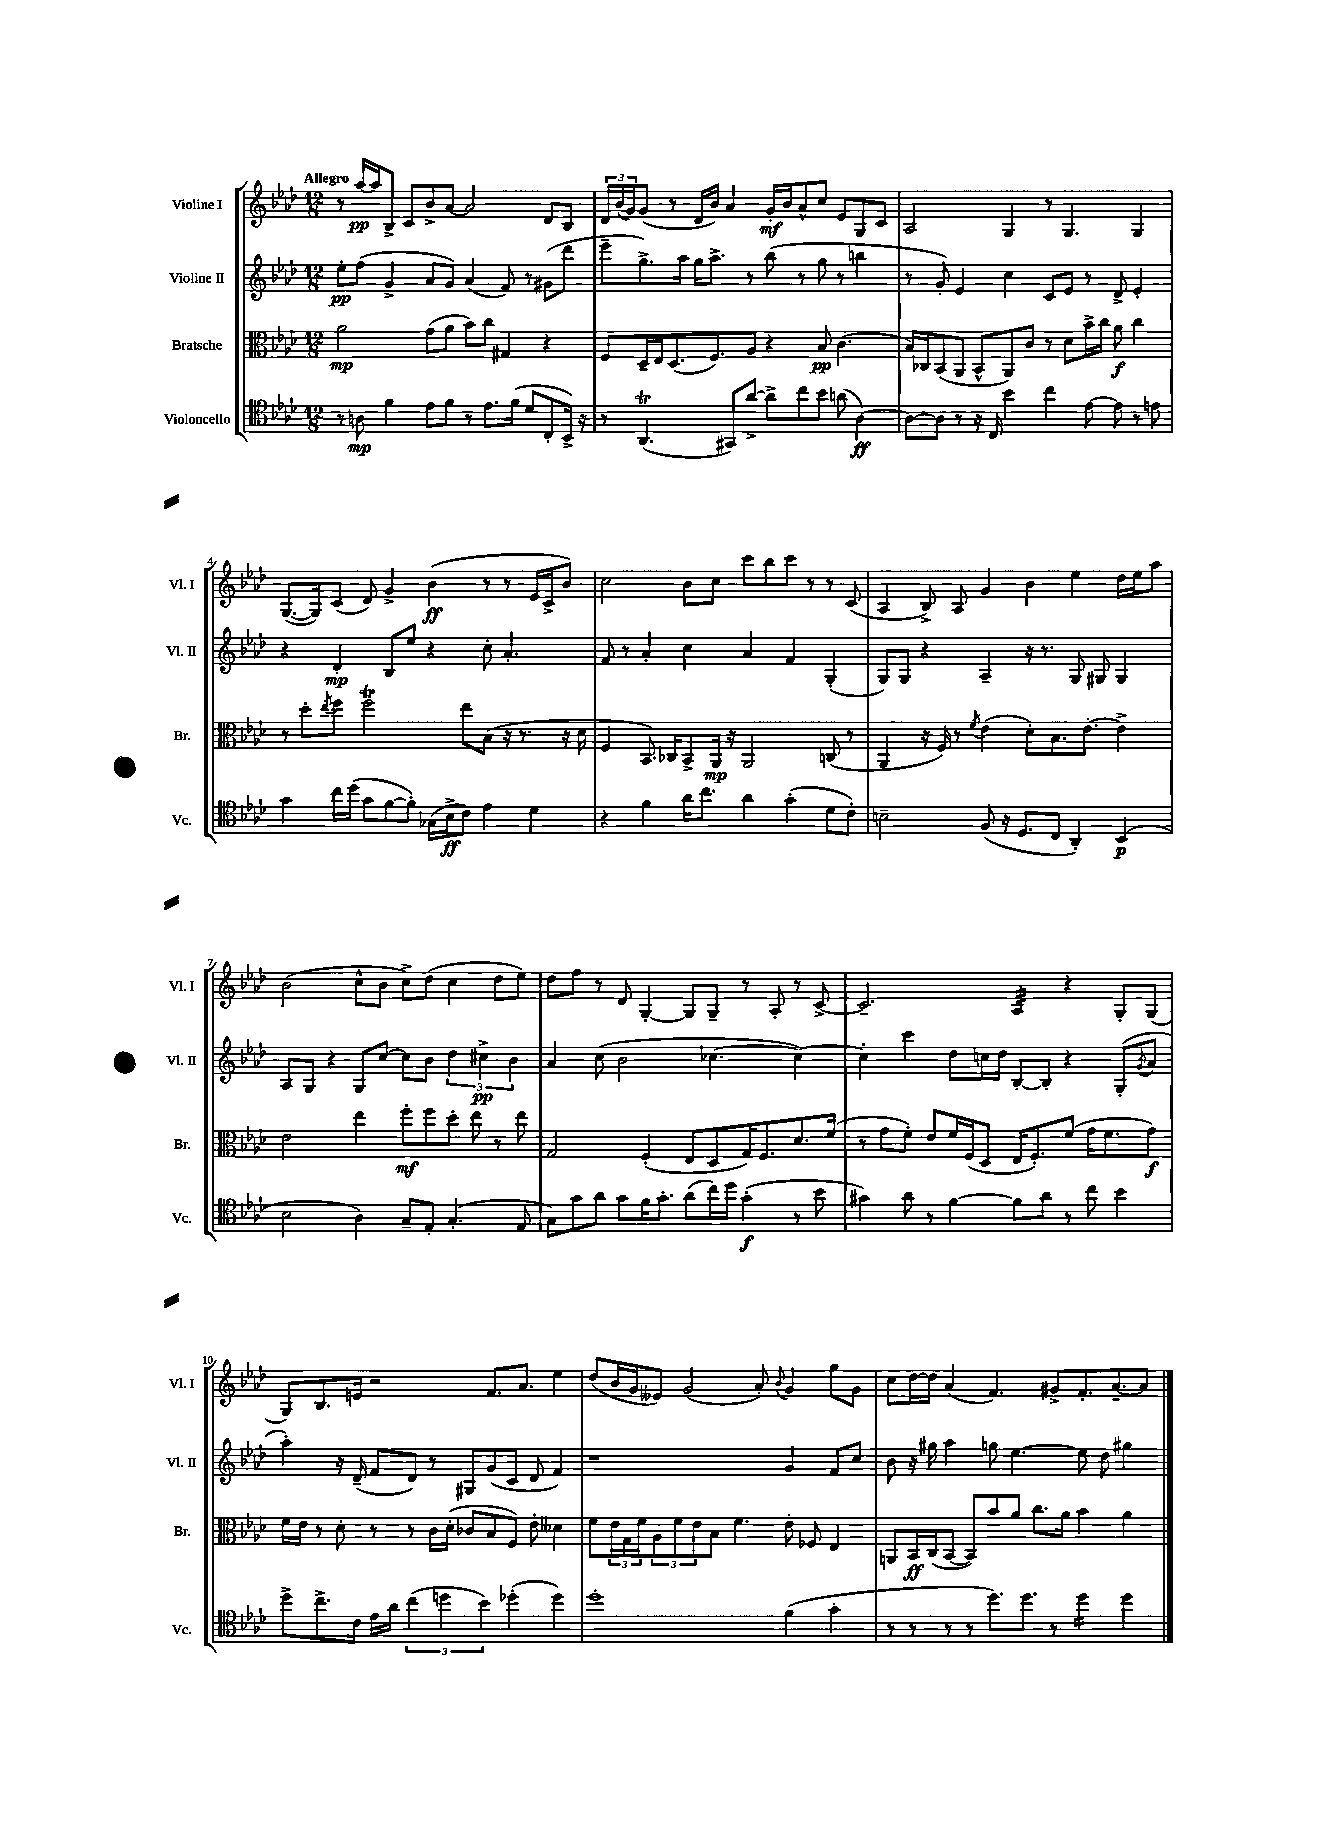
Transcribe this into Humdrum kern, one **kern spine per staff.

**kern	**dynam	**kern	**dynam	**kern	**dynam	**kern	**dynam
*part4	*part4	*part3	*part3	*part2	*part2	*part1	*part1
*staff4	*staff4	*staff3	*staff3	*staff2	*staff2	*staff1	*staff1
*I"Violoncello	*	*I"Bratsche	*	*I"Violine II	*	*I"Violine I	*
*I'Vc.	*	*I'Br.	*	*I'Vl. II	*	*I'Vl. I	*
*clefC4	*	*clefC3	*	*clefG2	*	*clefG2	*
*k[b-e-a-d-]	*	*k[b-e-a-d-]	*	*k[b-e-a-d-]	*	*k[b-e-a-d-]	*
*M12/8	*	*M12/8	*	*M12/8	*	*M12/8	*
=1	=1	=1	=1	=1	=1	=1	=1
!	!	!	!	!	!	!LO:TX:a:B:t=Allegro	!
8r	.	2a-\	mp	8ee-'\L	pp	8r	.
8An\	mp	.	.	(8ff\J	.	[16aa-/LL	pp
.	.	.	.	.	.	16aa-/J]	.
4f\	.	.	.	4g^/	.	8B-^/J	.
.	.	.	.	.	.	8c/L	.
8e-\L	.	(8g\L	.	8a-/L	.	8b-^/	.
8f\J	.	8a-\J	.	8g/J)	.	[8a-/J	.
8r	.	8b-\L)	.	(4a-/	.	2a-/]	.
8.e-\L	.	8cc\J	.	.	.	.	.
.	.	4G#X/	.	8f/)	.	.	.
(16f\Jk	.	.	.	.	.	.	.
8d-/L	.	.	.	8r	.	.	.
8C'/	.	4r	.	(8g#X\L	.	8d-/L	.
16BB-^/Jk)	.	.	.	8ddd-\J	.	8B-/J	.
16r	.	.	.	.	.	.	.
=2	=2	=2	=2	=2	=2	=2	=2
8r	.	8F/L	.	8eee-~\L	.	24d-/LL	.
.	.	.	.	.	.	(24b-/	.
.	.	.	.	.	.	24g/J)	.
(4.AA-T/	.	16D-~/L	.	8.gg^\)	.	(8g/J	.
.	.	16E-/J	.	.	.	.	.
.	.	(8.D-/	.	.	.	8r	.
.	.	.	.	16aa-\Jk	.	.	.
.	.	.	.	16gg\KL	.	16d-/LL	.
.	.	8.F/)	.	8.aa-^\J	.	16b-/JJ)	.
8GG#X/L)	.	.	.	.	.	4a-/	.
[8a-^/J	.	8A-/J	.	8r	.	.	.
8a-^\L]	.	4r	.	(8bb-\	.	16g'/LL	mf
.	.	.	.	.	.	16b-/J	.
8cc\	.	.	.	8r	.	8a-^^/	.
8b-\J	.	8B-/	pp	8gg\	.	8cc/J	.
(8an\	.	(4.c\	.	8r	.	8e-/L	.
[4A-\)	ff	.	.	4bbn\	.	8G/	.
.	.	.	.	.	.	8c/J	.
=3	=3	=3	=3	=3	=3	=3	=3
8A-\L_	.	16B-/LL)	.	8r	.	2A-/	.
.	.	16C-X/J	.	.	.	.	.
8A-\J]	.	(8BB-/	.	8g'/)	.	.	.
8r	.	8AA-/J	.	4e-/	.	.	.
16r	.	8BB-^^/L	.	.	.	.	.
16C/	.	.	.	.	.	.	.
4b-\	.	8AA-/)	.	4cc\	.	4G/	.
.	.	8c/J	.	.	.	.	.
4cc\	.	8r	.	8c/L	.	8r	.
.	.	8d-\L	.	8e-/J	.	4.G/	.
[8e-\	.	16b-^\L	.	8r	.	.	.
.	.	16cc\JJ	.	.	.	.	.
8e-\]	.	8a-\	f	8d-^/	.	.	.
8r	.	4cc\	.	4e-'/	.	4G/	.
8en\	.	.	.	.	.	.	.
!!LO:LB:g=z
=4	=4	=4	=4	=4	=4	=4	=4
4g\	.	8r	.	4r	.	([8.G/L	.
.	.	8dd-'\L	.	.	.	.	.
.	.	.	.	.	.	16G/k])	.
.	.	8qee-/	.	.	.	.	.
16cc\LL	.	8ff\J	.	4d-'/	mp	(8c/J	.
(16dd-\JJ	.	.	.	.	.	.	.
8g\L	.	2ffT\	.	.	.	8d-/)	.
[8f\	.	.	.	8B-/L	.	4g^/	.
8f'\J])	.	.	.	8ee-/J	.	.	.
(16G-X\LL	.	.	.	4r	.	(4b-\	ff
16B-^\J	ff	.	.	.	.	.	.
8c\J)	.	8ee-\L	.	.	.	.	.
4e-\	.	(8B-\J	.	8cc'\	.	8r	.
.	.	16r	.	4.a-'/	.	8r	.
.	.	8.r	.	.	.	.	.
4d-\	.	.	.	.	.	16e-/LL	.
.	.	.	.	.	.	16c^/J	.
.	.	16r	.	.	.	8b-/J)	.
.	.	16d-\	.	.	.	.	.
=5	=5	=5	=5	=5	=5	=5	=5
4r	.	4F/	.	8f/	.	2cc\	.
.	.	.	.	8r	.	.	.
4f\	.	8.BB-/)	.	4a-'/	.	.	.
.	.	16C-X/KL	.	.	.	.	.
16a-\KL	.	8BB-^/	.	4cc\	.	8b-\L	.
8.cc\J	.	.	.	.	.	.	.
.	.	16AA-/Jk	mp	.	.	8cc\J	.
.	.	16r	.	.	.	.	.
4a-\	.	2AA-/	.	4a-/	.	8ccc\L	.
.	.	.	.	.	.	8bb-\	.
(4g'\	.	.	.	4f/	.	8ccc\J	.
.	.	.	.	.	.	8r	.
8d-\L	.	(8Cn/	.	(4G'/	.	8r	.
8c'\J)	.	8r	.	.	.	(8c/	.
=6	=6	=6	=6	=6	=6	=6	=6
2Bn~\	.	4AA-/	.	8G/L)	.	4A-/	.
.	.	.	.	8G/J	.	.	.
.	.	16r	.	4r	.	8B-^/)	.
.	.	16F/)	.	.	.	.	.
.	.	8r	.	.	.	8A-/	.
.	.	8qf/	.	.	.	.	.
(8F/	.	(4e-\	.	4A-~/	.	4g/	.
16r	.	.	.	.	.	.	.
8.D-/L	.	.	.	.	.	.	.
.	.	8d-'\L)	.	16r	.	4b-\	.
.	.	.	.	8.r	.	.	.
8C/J	.	8.B-\	.	.	.	.	.
4AA-'/)	.	.	.	8G/	.	4ee-\	.
.	.	[8.e-'\J	.	.	.	.	.
.	.	.	.	8G#X/	.	.	.
(4BB-/	p	4e-^\]	.	4G#/	.	16dd-\LL	.
.	.	.	.	.	.	16ee-\J	.
.	.	.	.	.	.	8aa-\J	.
!!LO:LB:g=z
=7	=7	=7	=7	=7	=7	=7	=7
2B-\	.	2e-\	.	8A-/L	.	(2b-\	.
.	.	.	.	8G/J	.	.	.
.	.	.	.	4r	.	.	.
4A-\)	.	4ee-\	.	8G/L	.	8cc^^\L	.
.	.	.	.	[8cc/J	.	8b-\J	.
8G~/L	.	8ff'\L	mf	8cc\L]	.	8cc^\L)	.
8E-'/J	.	8ff\	.	8b-\J	.	(8dd-\J	.
(4.G'/	.	8dd-'\J	.	6dd-\	.	4cc\	.
.	.	8ee-\	.	.	.	.	.
.	.	.	.	6cc#X^\	pp	.	.
.	.	8r	.	.	.	8dd-\L	.
.	.	.	.	6b-\	.	.	.
8E-/	.	8ee-\	.	.	.	8ee-\J)	.
=8	=8	=8	=8	=8	=8	=8	=8
8G\L)	.	2G/	.	4a-/	.	8dd-\L	.
8g\	.	.	.	.	.	8ff\J	.
8a-\J	.	.	.	(8cc\	.	8r	.
8g\L	.	.	.	2b-\	.	8d-/	.
16f\K	.	(4F'/	.	.	.	[4G'/	.
8.g'\J	.	.	.	.	.	.	.
(8a-\L	.	8E-/L	.	.	.	8G/L]	.
16cc\L)	.	8D-/	.	[4.cc-X\	.	8G~/J	.
16dd-\JJ	.	.	.	.	.	.	.
(4g'\	f	16G/K)	.	.	.	8r	.
.	.	8.F/	.	.	.	.	.
.	.	.	.	.	.	8A-'/	.
8r	.	8.d-/	.	4cc-\_)	.	8r	.
8b-\	.	.	.	.	.	[8c^/	.
.	.	(16f/Jk	.	.	.	.	.
=9	=9	=9	=9	=9	=9	=9	=9
4g#X\)	.	8r	.	4cc-'\]	.	2.c~/]	.
.	.	8g\L	.	.	.	.	.
8a-\	.	8f'\J)	.	4ccc\	.	.	.
8r	.	8e-/L	.	.	.	.	.
[4f\	.	16f/L	.	8dd-\L	.	.	.
.	.	(16F/J	.	.	.	.	.
.	.	8D-/J	.	16ccn\L	.	.	.
.	.	.	.	16dd-\JJ	.	.	.
*	*	*	*	*	*	*tremolo	*
8f\L]	.	16E-/KL	.	[8B-'/L	.	32A-/LLL	.
.	.	.	.	.	.	32A-/	.
.	.	8.F'/)	.	.	.	32A-/	.
.	.	.	.	.	.	32A-/	.
8a-\J	.	.	.	8B-'/J]	.	32A-/	.
.	.	.	.	.	.	32A-/	.
.	.	.	.	.	.	32A-/	.
.	.	.	.	.	.	32A-/JJJ	.
*	*	*	*	*	*	*Xtremolo	*
8r	.	(8f/J	.	4r	.	4r	.
8cc\	.	16g\KL	.	.	.	.	.
.	.	8.f\	.	.	.	.	.
4b-\	.	.	.	(8G'/L	.	8G'/L	.
.	.	.	.	8qg/	.	.	.
.	.	8g\J)	f	8a-/J	.	(8G/J	.
!!LO:LB:g=z
=10	=10	=10	=10	=10	=10	=10	=10
8dd-^\L	.	16f\LL	.	4aa-'\)	.	8G/L)	.
.	.	16e-\JJ	.	.	.	.	.
8.cc^\	.	8r	.	.	.	8.B-/	.
.	.	8d-'\	.	16r	.	.	.
16c\Jk	.	.	.	(16d-~/	.	16en/Jk	.
16e-\LL	.	8r	.	8f/L	.	2r	.
16a-\JJ	.	.	.	.	.	.	.
(6cc\	.	8r	.	8d-/J)	.	.	.
.	.	16c\LL	.	8r	.	.	.
6ddn\	.	.	.	.	.	.	.
.	.	(16d-'\JJ	.	.	.	.	.
.	.	8c-X/L	.	8G#X/L	.	.	.
6b-\)	.	.	.	.	.	.	.
.	.	8B-/	.	(8g/	.	8.f/L	.
(4dd-X'\	.	8F/J)	.	8c/J	.	.	.
.	.	.	.	.	.	8.a-/J	.
.	.	8e-'\	.	8d-/	.	.	.
4dd-\)	.	4d--X\	.	4f/)	.	4ee-\	.
=11	=11	=11	=11	=11	=11	=11	=11
1dd-'	.	8f\L	.	1r	.	(8dd-/L	.
.	.	24e-\L	.	.	.	16b-/L	.
.	.	24G\	.	.	.	.	.
.	.	.	.	.	.	16g/J	.
.	.	24f\J	.	.	.	.	.
.	.	12A-\	.	.	.	8e--X/J)	.
.	.	12f\	.	.	.	.	.
.	.	.	.	.	.	(2g/	.
.	.	12e-\	.	.	.	.	.
.	.	8B-\J	.	.	.	.	.
.	.	4.f\	.	.	.	.	.
.	.	.	.	.	.	8a-'/)	.
.	.	.	.	.	.	8qqb-/	.
(4f\	.	8e-'\	.	4g/	.	4g/	.
.	.	8F-X/	.	.	.	.	.
4g'\	.	4E-/	.	8f/L	.	8gg\L	.
.	.	.	.	8cc/J	.	8g\J	.
=12	=12	=12	=12	=12	=12	=12	=12
8r	.	8AAn/L	.	8b-\	.	8cc\L	.
8r	.	16BB-/L	ff	16r	.	[16dd-\L	.
.	.	(16C/J	.	16gg#X\	.	16dd-\JJ]	.
8r	.	[8BB-/J	.	4aa-\	.	(4a-/	.
8r	.	8BB-/L])	.	.	.	.	.
8.dd-\L)	.	8b-/	.	8ggn\	.	4.f/)	.
.	.	8a-/J	.	[4.ee-\	.	.	.
8.dd-\J	.	.	.	.	.	.	.
.	.	8.cc\L	.	.	.	.	.
8r	.	.	.	.	.	8g#X^/L	.
.	.	16a-\Jk	.	.	.	.	.
*tremolo	*	*	*	*	*	*	*
16dd-\LL	.	4b-\	.	8ee-\]	.	8.f'/	.
16dd-\	.	.	.	.	.	.	.
16dd-\	.	.	.	8dd-\	.	.	.
16dd-\JJ	.	.	.	.	.	[8.a-~/	.
*Xtremolo	*	*	*	*	*	*	*
4dd-\	.	4a-\	.	4gg#X\	.	.	.
.	.	.	.	.	.	8a-/J]	.
==	==	==	==	==	==	==	==
*-	*-	*-	*-	*-	*-	*-	*-
